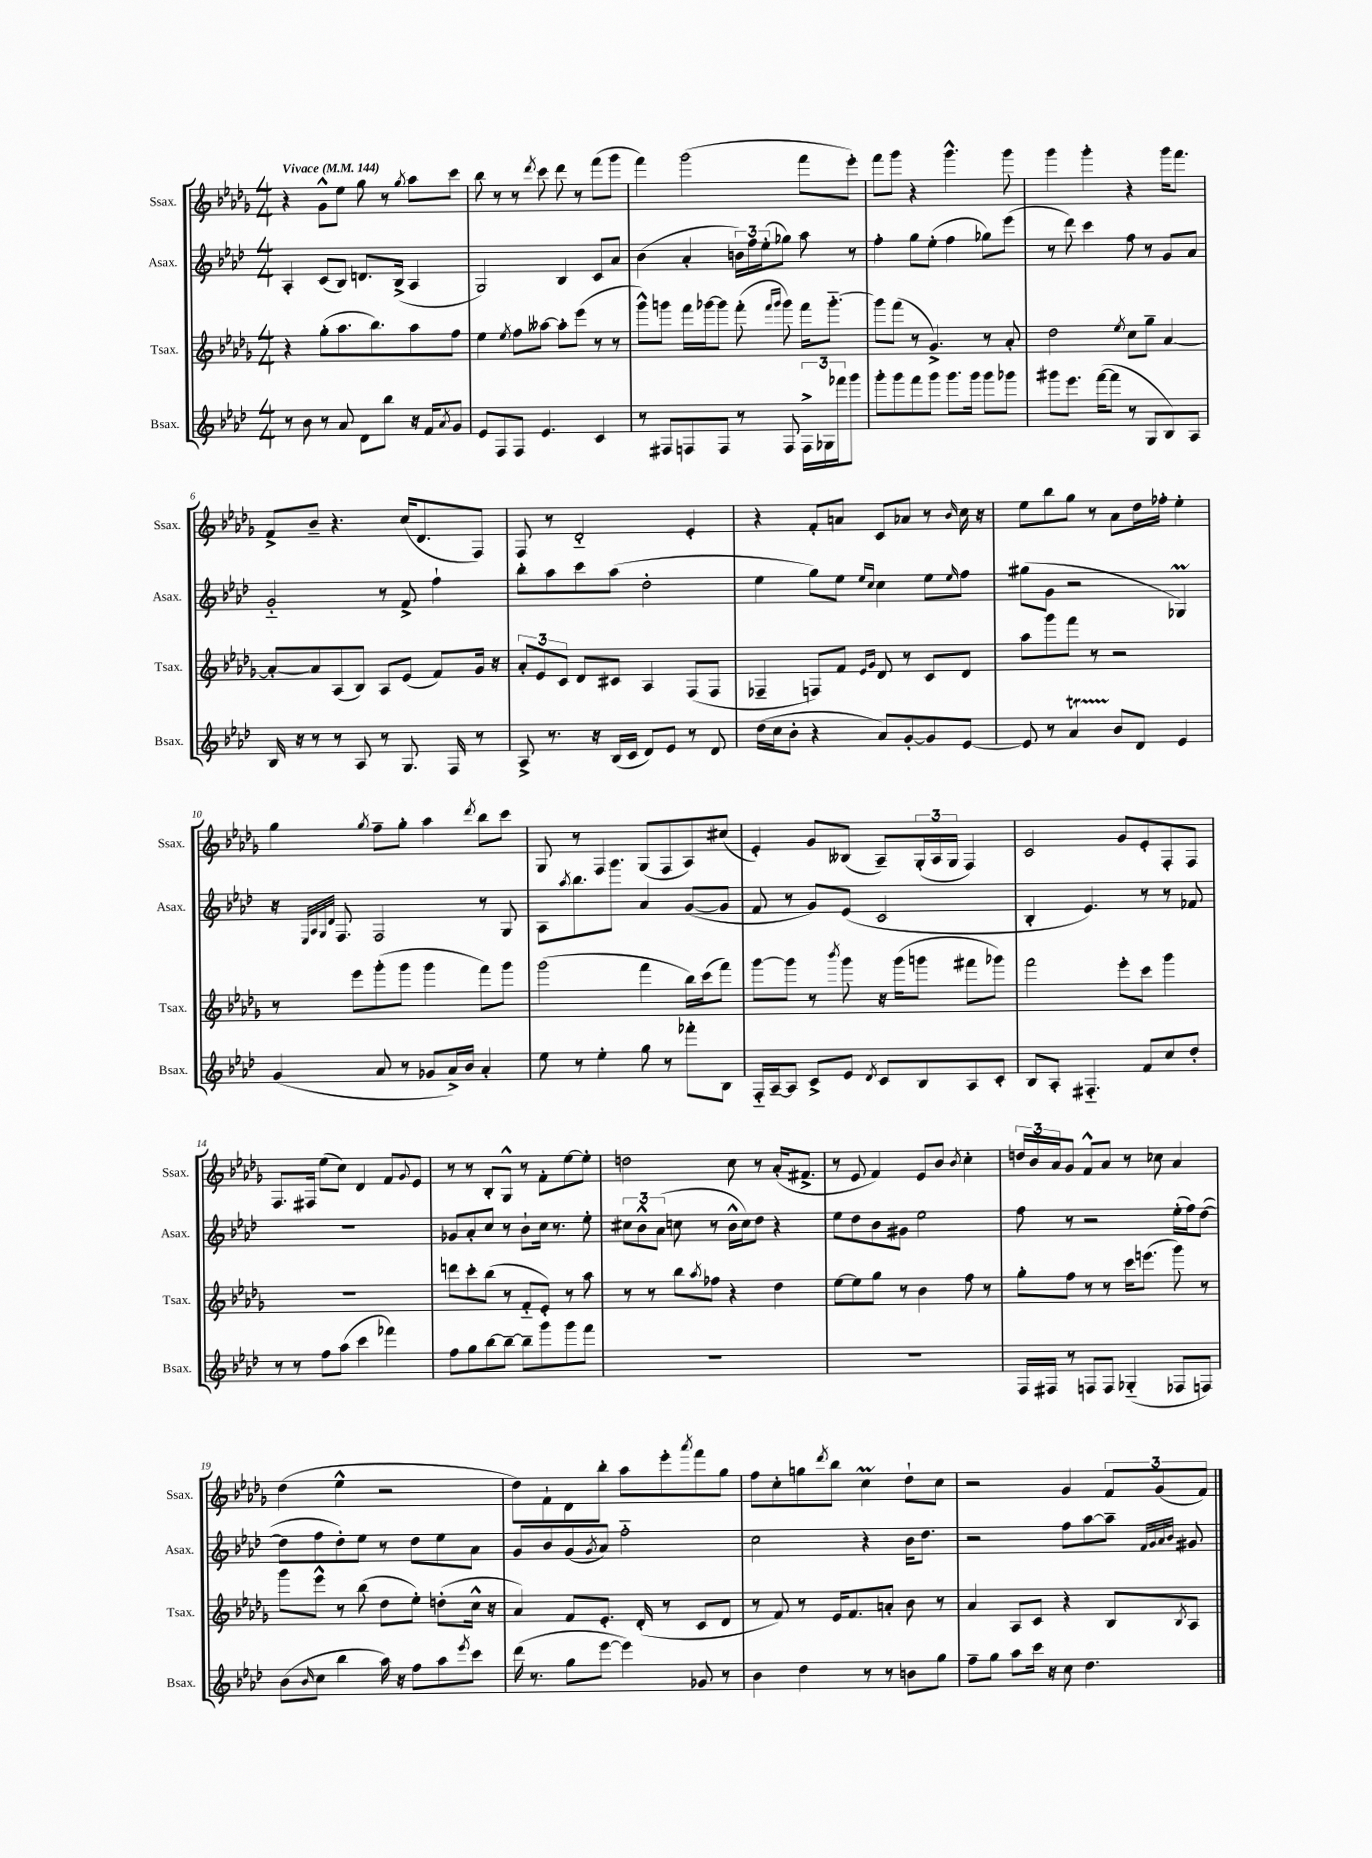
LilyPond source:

<<
\new StaffGroup <<
\new Staff = "s0" \with { instrumentName = "Ssax." shortInstrumentName = "Ssax." } {
    \clef treble \key des \major \numericTimeSignature \time 4/4 \tempo "Vivace" 4 = 144
    r4 ges'8-^ ees''8 ges''8 r8 \acciaccatura { ges''8 } aes''8 c'''8 |
    bes''8 r8 r8 \acciaccatura { des'''8 } c'''8 des'''8 r8 f'''8( ges'''8 |
    f'''4) ges'''2( f'''8 ees'''8-.) |
    f'''8 ges'''8 r4 ges'''4.-^ ges'''8 |
    ges'''4 ges'''4-. r4 ges'''16 f'''8. |
    f'8-> bes'8-- r4. c''16( des'8. f8) |
    f8 r8 des'2-_ ees'4-. |
    r4 f'8-. a'8 c'8 aes'8 r8 \grace { bes'16 } c''16 r16 |
    ees''8 bes''8 ges''8 r8 aes'8 des''16 fes''16-. ees''4-. |
    ges''4 \acciaccatura { ges''8 } f''8-- ges''8-. aes''4 \acciaccatura { des'''8 } bes''8 c'''8 |
    ges8 r8 f4 ges8( f8 aes8) cis''8( |
    ees'4-.) ges'8 beses8( aes8--) \tuplet 3/2 { ges16-.( aes16 ges16 } f4) |
    c'2 ges'8 ees'8-. f8-. f8 |
    f8. fis16 ees''8( c''8) des'4 f'8 \appoggiatura { ges'8 } ees'8 |
    r8 r8 bes8-. ges8-^ r8 f'8-. ees''8~ ees''8-. |
    d''2 c''8 r8 aes'16-.( fis'8.-> |
    r8 ees'8 f'4) ees'8 bes'8 \acciaccatura { bes'8 } c''4-. |
    \tuplet 3/2 { d''16 bes'16 aes'16 } ges'8 f'8-^ aes'8 r8 ces''8 aes'4 |
    des''4( ees''4-^ r2 |
    des''8) f'8-! des'8 bes''8-. aes''8 ees'''8-. \acciaccatura { aes'''8 } f'''8 ges''8 |
    f''8 c''8-. g''8 \acciaccatura { des'''8 } bes''8 c''4\prall des''8-! c''8 |
    r2 ges'4 \tuplet 3/2 { f'8 ges'8( f'8) } \bar "|." |
}
\new Staff = "s1" \with { instrumentName = "Asax." shortInstrumentName = "Asax." } {
    \clef treble \key aes \major \numericTimeSignature \time 4/4
    aes4-. c'8( bes8) d'8. bes16->( aes4 |
    g2) bes4 c'8 aes'8 |
    bes'4( aes'4-. \tuplet 3/2 { b'16) f''16 ees''16-.( } ges''8) aes''8 r8 |
    f''4-. g''8 ees''8-.( f''4 ges''8) ees'''8( |
    r8 des'''8) c'''4 f''8 r8 g'8 aes'8 |
    g'2-_ r8 f'8-> f''4-! |
    bes''8-. aes''8 c'''8 aes''8( des''2-. |
    ees''4 g''8) ees''8 \grace { ees''16 c''16 } c''4 ees''8 \grace { ees''16 } f''8 |
    gis''8( g'8 r2 ges4\prall) |
    r16 \grace { ees32 aes32 g32 des'32 } f8. f2 r8 g8 |
    aes8 \acciaccatura { aes''8 } bes''8. g'''8. aes'4 g'8~( g'8 |
    f'8 r8 g'8) ees'8( c'2 |
    bes4-. ees'4.) r8 r8 fes'8 |
    R1 |
    ges'8 aes'8-. c''8 r8 bes'8-! c''16 r8. ees''8-. |
    \tuplet 3/2 { cis''8 bes'8-^ aes'8( } c''8 r8 bes'16-^ c''16) des''8 r4 |
    ees''8 des''8 bes'8 gis'8 ees''2 |
    f''8 r8 r2 ees''16-.( f''16) des''8~( |
    des''8 f''8 des''8-.) ees''8 r8 des''8 ees''8 aes'8 |
    g'8 bes'8 g'8( \acciaccatura { g'8 } aes'8) f''2-_ |
    c''2 r4 bes'16 des''8. |
    r2 f''8 aes''8~ aes''8-- \grace { f'32 g'32 aes'32 bes'32 } gis'8 \bar "|." |
}
\new Staff = "s2" \with { instrumentName = "Tsax." shortInstrumentName = "Tsax." } {
    \clef treble \key des \major \numericTimeSignature \time 4/4
    r4 ges''8-.( aes''8. bes''8.) aes''8 f''8 |
    ees''4 \acciaccatura { ees''8 } f''8 aeses''8~ aeses''8-. ees'''8( r8 r8 |
    ges'''8-^) g'''8 f'''16 ges'''16~ ges'''8 f'''8-.( \grace { f'''16 ges'''16 } ges'''8) f'''16 ges'''8.~-_ |
    ges'''8 f'''8( r8 ges'4.->) r8 aes'8-. |
    des''2 \acciaccatura { ees''8 } c''8 ges''8-- aes'4~ |
    aes'8~-. aes'8 aes8( bes8) aes8 ees'8( f'8) ges'16 r16 |
    \tuplet 3/2 { aes'8-. ees'8 c'8 } des'8 cis'8 aes4 f8( f8 |
    fes4-- f8) f'8 \grace { ees'16 ges'16 } des'8 r8 c'8 des'8 |
    aes''8 ges'''8 f'''8 r8 r2 |
    r8 ees'''8 ges'''8-.( ges'''8 ges'''4 f'''8) ges'''8 |
    ges'''2( f'''4 bes''16) c'''16( f'''8) |
    ges'''8~ ges'''8 r8 \acciaccatura { bes'''8 } ges'''8 r16 ges'''16( g'''8 fis'''8 ges'''8) |
    f'''2 ees'''8-. c'''8 ges'''4 |
    R1 |
    d'''8 c'''8-. bes''8( r8 f'8-_ ees'8-.) r8 aes''8 |
    r8 r8 bes''8 \acciaccatura { aes''8 } fes''8 r4 des''4 |
    ees''8~ ees''8 ges''8 r8 bes'4 f''8 r8 |
    ges''8-. f''8 r8 r8 c'''16 e'''8.( ges'''8) r8 |
    ges'''8 ees'''8-^ r8 bes''8( des''8 ees''8-.) d''8-.( c''16-^ r16 |
    aes'4) f'8 ees'8.-. des'16-.( r8 c'8 des'8 |
    r8 f'8) r8 ees'16 f'8. a'8-. bes'8 r8 |
    aes'4 aes8 c'8 r4 bes8 \acciaccatura { bes8 } aes8 \bar "|." |
}
\new Staff = "s3" \with { instrumentName = "Bsax." shortInstrumentName = "Bsax." } {
    \clef treble \key aes \major \numericTimeSignature \time 4/4
    r8 bes'8 r8 aes'8 des'8 bes''8 r16 f'16 \acciaccatura { aes'8 } g'8 |
    ees'8 f8 f8 ees'4. c'4 |
    r8 fis8 f8 f8 r8 f8 \tuplet 3/2 { f16-> ges16 fes'''16 } g'''8 |
    g'''8-. g'''8 f'''8 g'''8 g'''8. g'''16 g'''8 ges'''8 |
    gis'''8 ees'''8. f'''16~( f'''8 r8 g8 bes8) aes8 |
    bes16 r16 r8 r8 aes8 r8 g8. f16 r8 |
    aes8-> r8. r16 bes16( c'16 des'8) ees'8 r8 des'8 |
    des''16( c''16 bes'8-. r4 aes'8) g'8~-. g'8 ees'8~ |
    ees'8 r8 aes'4\startTrillSpan bes'8\stopTrillSpan des'8 ees'4 |
    g'4( aes'8 r8 ges'8 aes'16->) bes'16 aes'4-. |
    ees''8 r8 ees''4-. g''8 r8 fes'''8-. bes8 |
    f16-_ aes16~-- aes8 c'8-> ees'8 \acciaccatura { des'8 } c'8 bes8 aes8 c'8-. |
    bes8 aes8-. fis4.-_ f'8 c''8 des''8-. |
    r8 r8 f''8 aes''8( c'''4 fes'''4) |
    f''8 g''8 bes''8~ bes''8~-- bes''8-- g'''8 g'''8 f'''8 |
    R1 |
    R1 |
    f16 fis16 r8 f8 f8 ges4-_( fes8 f8) |
    bes'8( \grace { bes'16 } c''8 bes''4 aes''16) r16 f''8 aes''8 \acciaccatura { ees'''8 } c'''8 |
    des'''16( r8. g''8 ees'''8~ ees'''4) ges'8 r8 |
    bes'4 des''4 r8 r8 b'8 g''8 |
    f''8-- g''8 aes''8 c'''16 r16 c''8 des''4. \bar "|." |
}
>>
>>
